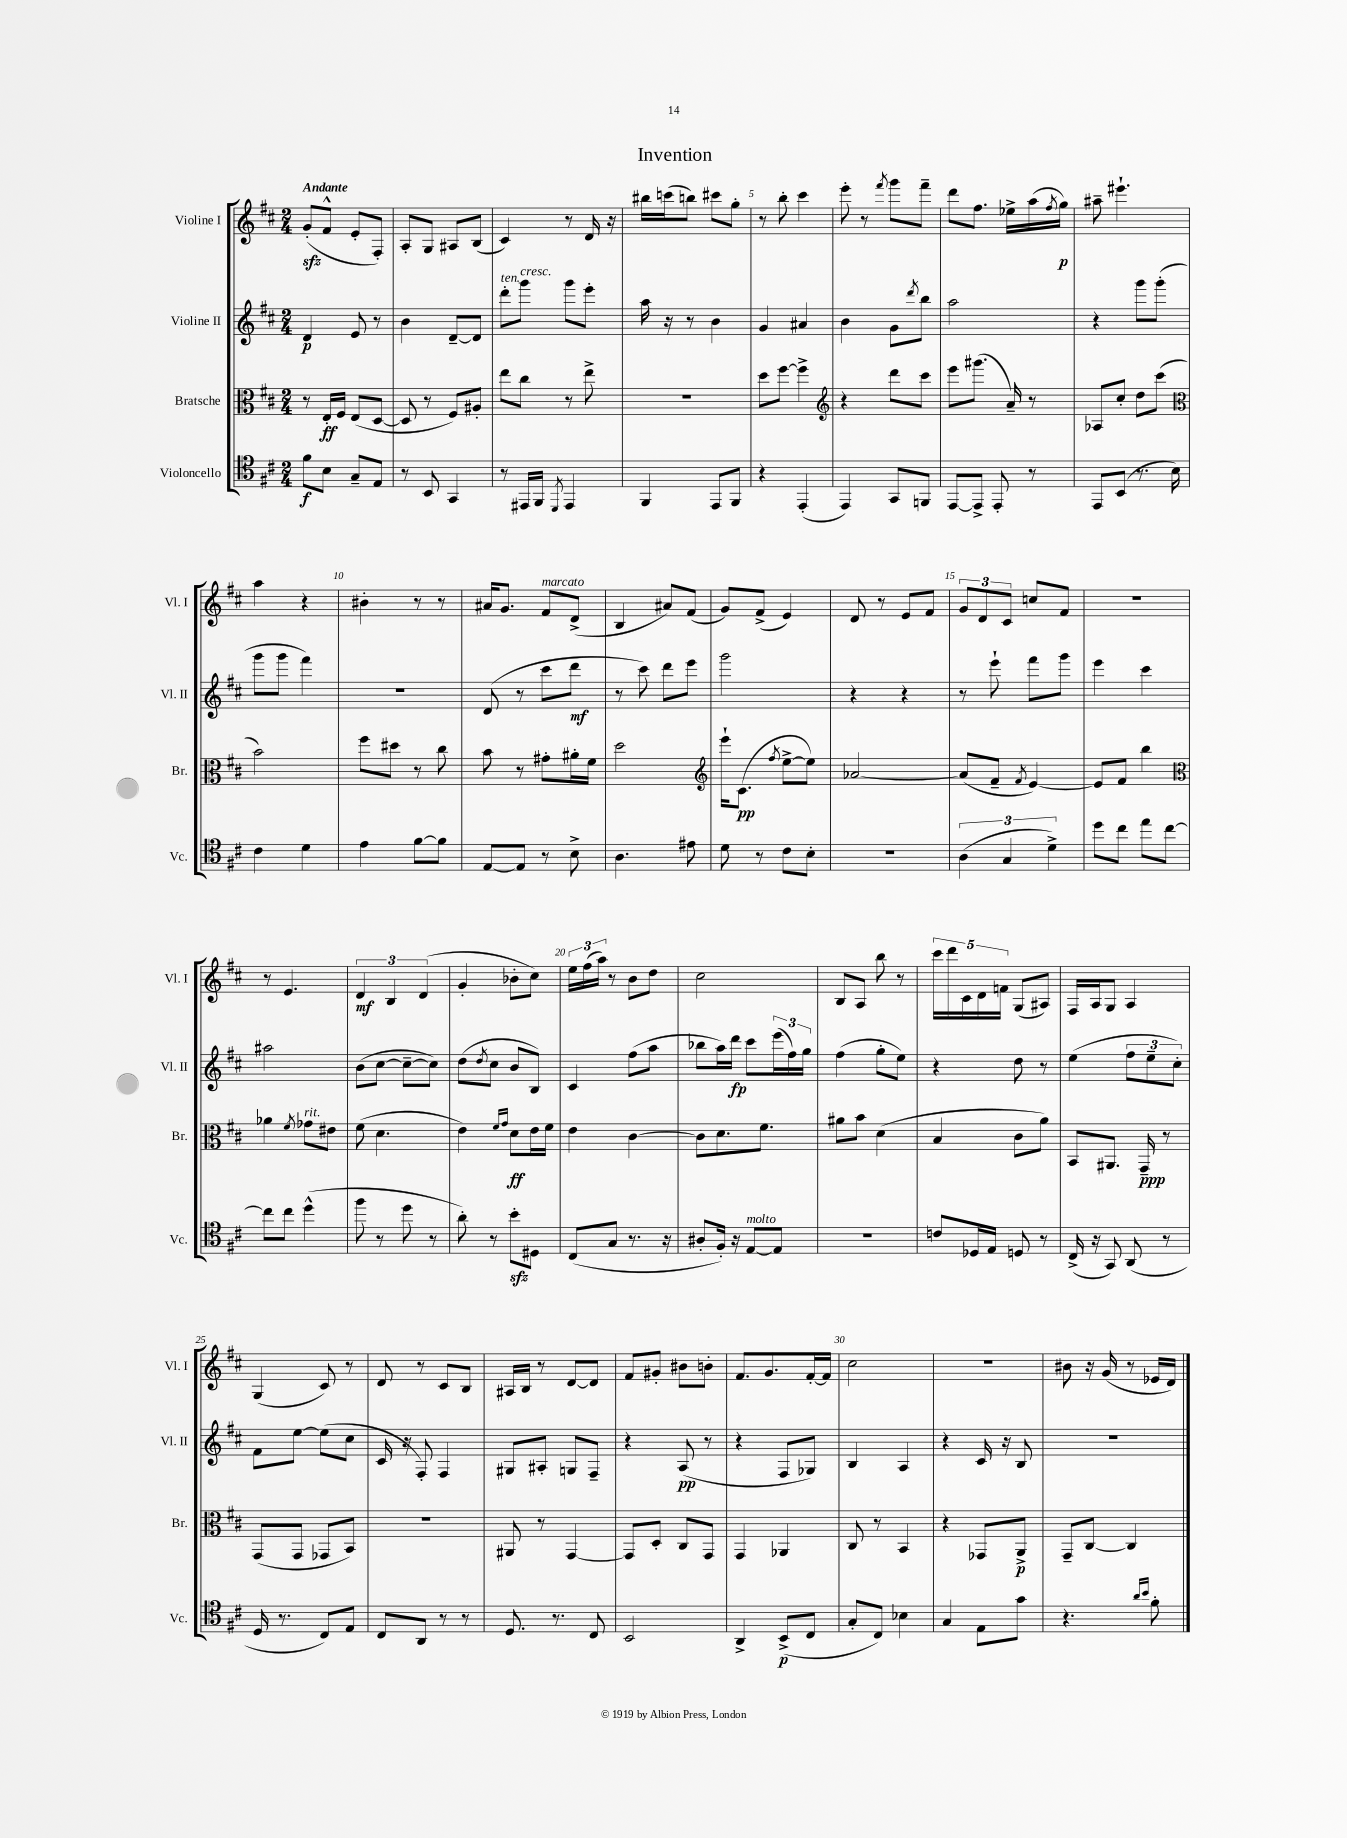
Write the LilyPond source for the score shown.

\header { title = "Invention" }
<<
\new StaffGroup <<
\new Staff = "s0" \with { instrumentName = "Violine I" shortInstrumentName = "Vl. I" } {
    \clef treble \key d \major \numericTimeSignature \time 2/4 \tempo "Andante"
    g'8-.\sfz( fis'8-^ e'8-. fis8-.) |
    a8-. g8 ais8 b8( |
    cis'4) r8 d'16 r16 |
    bis''16 c'''16( b''8) cis'''8 g''8-. |
    r8 b''8-. cis'''4 |
    e'''8-. r8 \acciaccatura { fis'''8 } g'''8 fis'''8-- |
    d'''8 fis''8. ees''16-> a''16( \acciaccatura { fis''8 } g''16\p) |
    ais''8-- eis'''4.-! |
    a''4 r4 |
    bis'4-. r8 r8 |
    ais'16 g'8. fis'8^\markup { \italic "marcato" } d'8->( |
    b4 ais'8) fis'8( |
    g'8) fis'8->( e'4) |
    d'8 r8 e'8 fis'8 |
    \tuplet 3/2 { g'8 d'8 cis'8 } c''8 fis'8 |
    R2 |
    r8 e'4. |
    \tuplet 3/2 { d'4\mf b4 d'4( } |
    g'4-. bes'8-. cis''8) |
    \tuplet 3/2 { e''16 fis''16( a''16) } r8 b'8 d''8 |
    cis''2 |
    b8 a8 b''8 r8 |
    \tuplet 5/4 { cis'''16 d'''16 cis'16 d'16 f'16 } g8( ais8) |
    fis16 a16 g8 a4 |
    g4( cis'8) r8 |
    d'8 r8 cis'8 b8 |
    ais16 b16 r8 d'8~ d'8 |
    fis'8 gis'8-. bis'8 b'8-. |
    fis'8. g'8. fis'16~-. fis'16 |
    cis''2 |
    r2 |
    bis'8 r16 g'16( r8 ees'16 d'16) \bar "|." |
}
\new Staff = "s1" \with { instrumentName = "Violine II" shortInstrumentName = "Vl. II" } {
    \clef treble \key d \major \numericTimeSignature \time 2/4
    d'4\p e'8 r8 |
    b'4 d'8~-- d'8 |
    d'''8-.^\markup { \italic "ten." } g'''8^\markup { \italic "cresc." } g'''8 e'''8-. |
    a''16 r16 r8 b'4 |
    g'4 ais'4 |
    b'4 g'8 \acciaccatura { d'''8 } b''8 |
    a''2 |
    r4 g'''8 g'''8-.( |
    g'''8 g'''8 fis'''4) |
    R2 |
    d'8( r8 cis'''8 d'''8\mf |
    r8 cis'''8) d'''8 e'''8 |
    g'''2 |
    r4 r4 |
    r8 e'''8-! fis'''8 g'''8 |
    e'''4 cis'''4 |
    ais''2 |
    b'8( cis''8~ cis''8~-- cis''8) |
    d''8( \acciaccatura { d''8 } cis''8 b'8 b8) |
    cis'4 fis''8( a''8 |
    bes''8 a''16) d'''16\fp cis'''8 \tuplet 3/2 { e'''16( fis''16) g''16 } |
    fis''4( g''8-. e''8) |
    r4 d''8 r8 |
    e''4( \tuplet 3/2 { fis''8 e''8-- cis''8-.) } |
    fis'8 e''8~ e''8( cis''8 |
    cis'16 r16 fis8-.) fis4 |
    gis8 ais8-. g8 fis8-- |
    r4 a8\pp( r8 |
    r4 fis8 ges8) |
    b4 a4 |
    r4 cis'16 r16 b8 |
    R2 \bar "|." |
}
\new Staff = "s2" \with { instrumentName = "Bratsche" shortInstrumentName = "Br." } {
    \clef alto \key d \major \numericTimeSignature \time 2/4
    r8 e16-.\ff fis16 e8( d8~ |
    d8 r8 fis8) ais8-. |
    e''8 cis''8 r8 e''8-> |
    r2 |
    d''8 fis''8~ fis''4-> |
    \clef treble r4 d'''8 cis'''8 |
    e'''8 gis'''8.( a'16--) r8 |
    aes8 cis''8-. d''8 cis'''8( |
    \clef alto b'2) |
    fis''8 dis''8 r8 cis''8 |
    b'8 r8 gis'8-. ais'16-. fis'16 |
    d''2 |
    \clef treble e'''16-! cis'8.\pp( \acciaccatura { fis''8 } e''8~-> e''8) |
    aes'2~ |
    aes'8( fis'8-- \acciaccatura { fis'8 } e'4~) |
    e'8 fis'8 b''4 |
    \clef alto aes'4 \acciaccatura { fis'8 } ges'8^\markup { \italic "rit." } eis'8 |
    fis'8( d'4. |
    e'4) \grace { fis'16 g'16 } d'8\ff e'16 fis'16 |
    e'4 cis'4~ |
    cis'8 d'8. fis'8. |
    ais'8 b'8 d'4( |
    b4 cis'8 a'8) |
    b,8 ais,8. g,16--\ppp r8 |
    g,8( g,8 ges,8 b,8) |
    R2 |
    ais,8 r8 g,4~ |
    g,8 d8-. cis8 g,8 |
    g,4 aes,4 |
    cis8 r8 b,4 |
    r4 ges,8 a,8->\p |
    g,8-- cis8~ cis4 \bar "|." |
}
\new Staff = "s3" \with { instrumentName = "Violoncello" shortInstrumentName = "Vc." } {
    \clef tenor \key d \major \numericTimeSignature \time 2/4
    fis'8\f b8 g8-- e8 |
    r8 b,8 g,4 |
    r8 eis,16 fis,16 \acciaccatura { d,8 } eis,4 |
    fis,4 e,8 fis,8 |
    r4 e,4-.( |
    e,4) g,8 f,8 |
    e,8~ e,8-> e,8-. r8 |
    e,8 b,8( r8. b16) |
    cis'4 d'4 |
    e'4 fis'8~ fis'8 |
    e8~ e8 r8 b8-> |
    a4. eis'8 |
    d'8 r8 cis'8 b8-. |
    R2 |
    \tuplet 3/2 { a4( g4 d'4->) } |
    d''8 cis''8 e''8 cis''8~ |
    cis''8 cis''8 d''4-^( |
    fis''8 r8 d''8 r8 |
    a'8-.) r8 b'8-.\sfz dis8 |
    cis8( g8 r8. r16 |
    ais8-. fis16-.) r16 e8~^\markup { \italic "molto" } e8 |
    r2 |
    c'8 des16 e16 d8 r8 |
    cis16->( r16 g,8) a,8( r8 |
    d16 r8. cis8) e8 |
    cis8 a,8 r8 r8 |
    d8. r8. cis8 |
    b,2 |
    a,4-> b,8->\p( cis8 |
    g8-. cis8) bes4 |
    g4 e8 g'8 |
    r4. \grace { a'16 b'16 } fis'8-. \bar "|." |
}
>>
>>
\layout { \context { \Score \override BarNumber.break-visibility = ##(#f #t #t) barNumberVisibility = #(every-nth-bar-number-visible 5) } }
